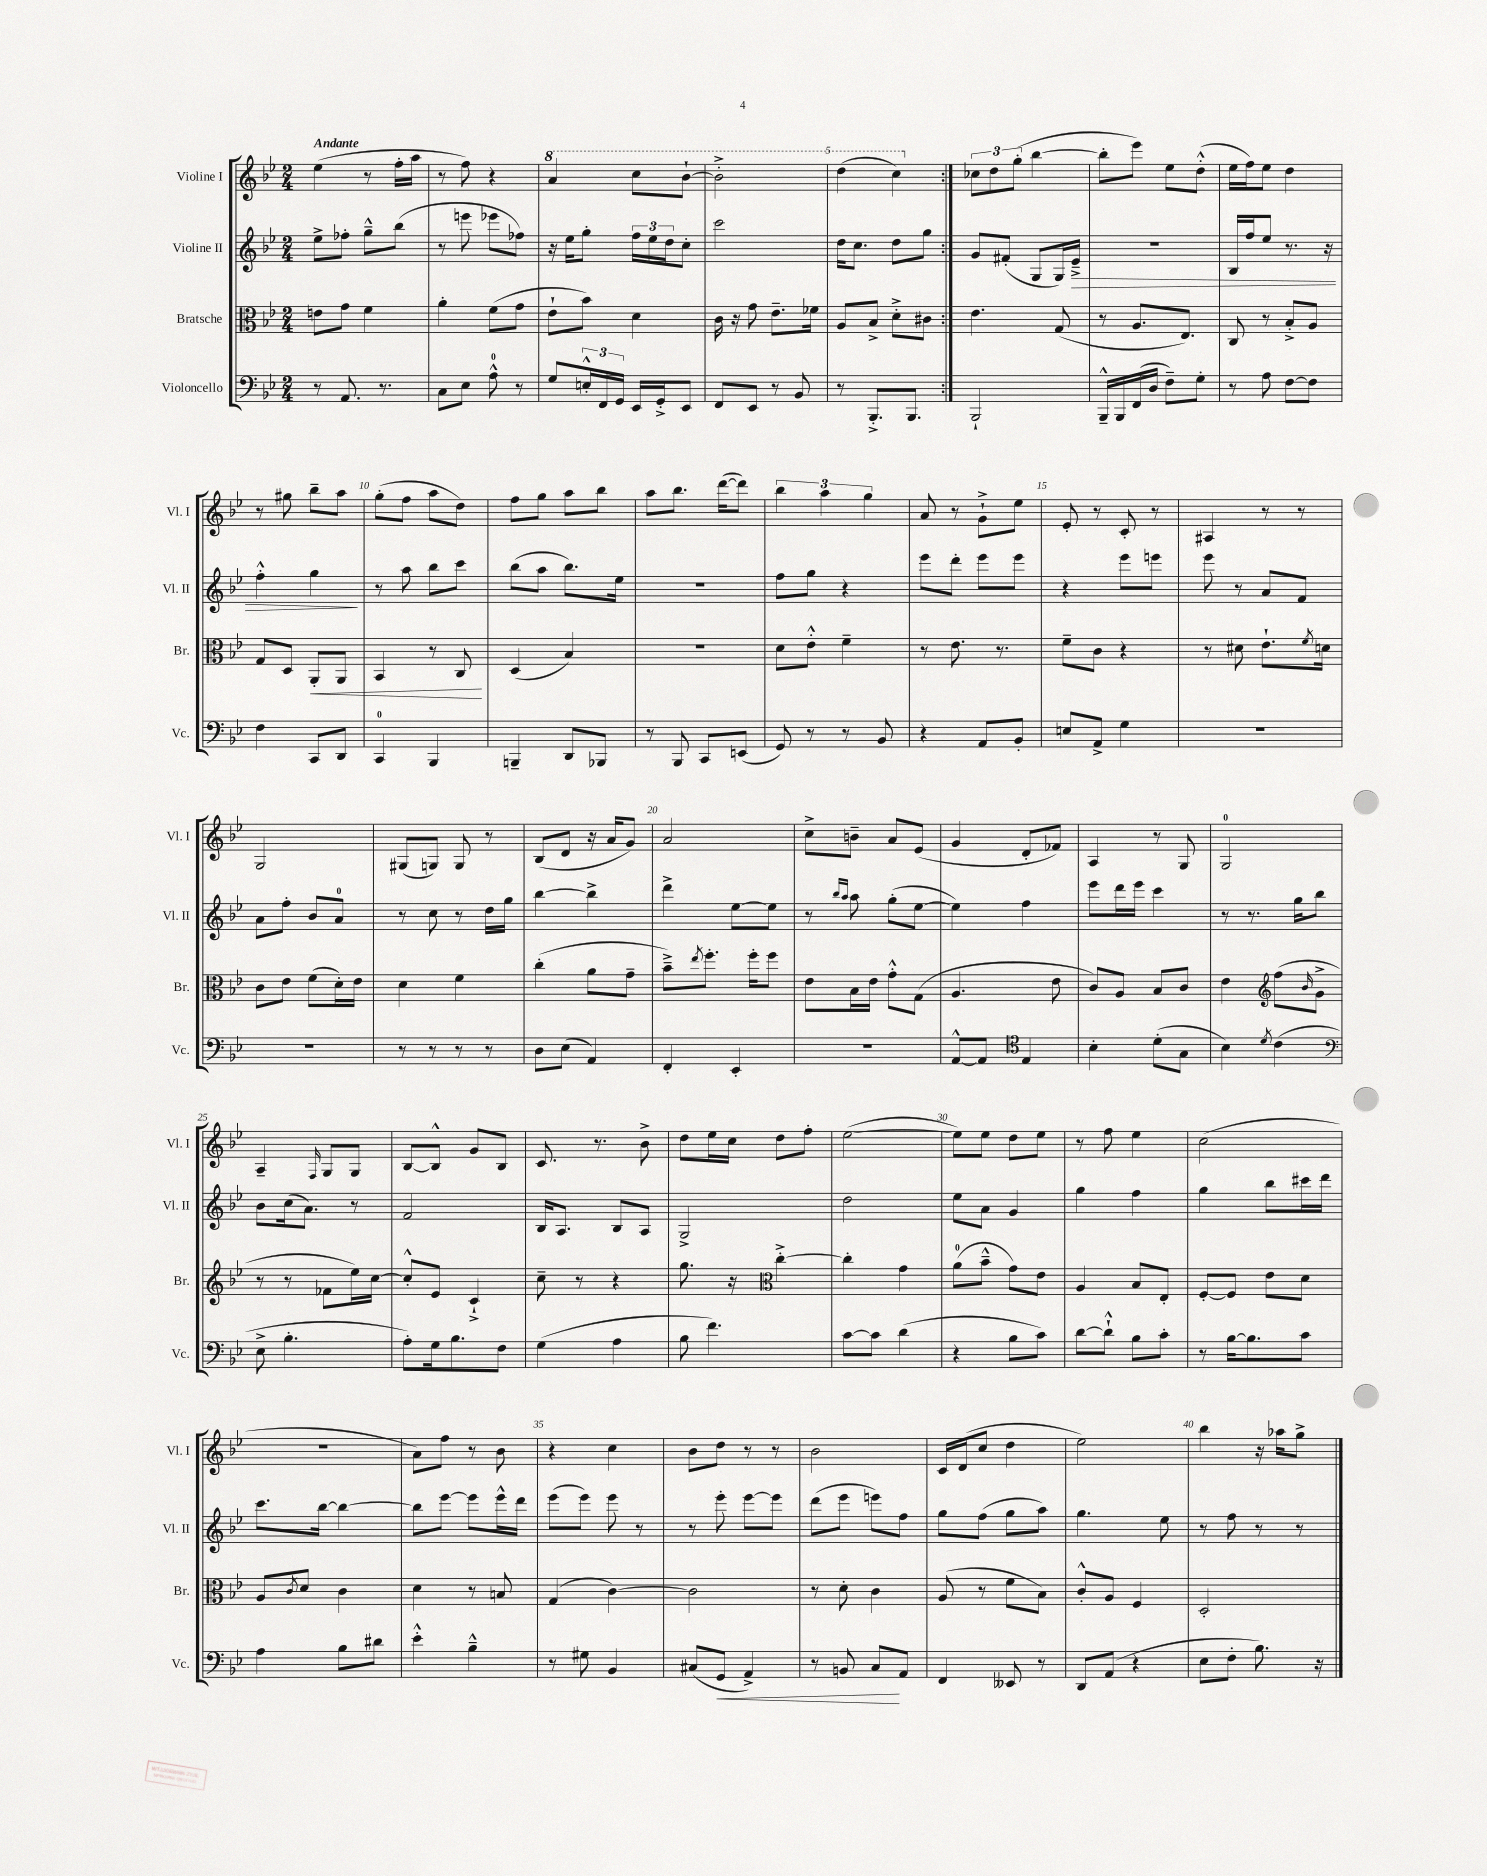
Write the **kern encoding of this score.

**kern	**dynam	**kern	**dynam	**kern	**dynam	**kern
*part4	*part4	*part3	*part3	*part2	*part2	*part1
*staff4	*staff4	*staff3	*staff3	*staff2	*staff2	*staff1
*I"Violoncello	*	*I"Bratsche	*	*I"Violine II	*	*I"Violine I
*I'Vc.	*	*I'Br.	*	*I'Vl. II	*	*I'Vl. I
*clefF4	*	*clefC3	*	*clefG2	*	*clefG2
*k[b-e-]	*	*k[b-e-]	*	*k[b-e-]	*	*k[b-e-]
*M2/4	*	*M2/4	*	*M2/4	*	*M2/4
=1	=1	=1	=1	=1	=1	=1
!	!	!	!	!	!	!LO:TX:a:B:t=Andante
8r	.	8en\L	.	8ee-^\L	.	(4ee-\
8.AA/	.	8g\J	.	8ff-X'\J	.	.
.	.	4f\	.	8gg~^^\L	.	8r
8.r	.	.	.	.	.	.
.	.	.	.	(8bb-\J	.	16ff'\LL
.	.	.	.	.	.	16aa\JJ
=2	=2	=2	=2	=2	=2	=2
8C\L	.	4a'\	.	8r	.	8r
8E-\J	.	.	.	8eeen\	.	8ff\)
8A^^\	.	(8f\L	.	8eee-X\L	.	4r
8r	.	8g\J	.	8ff-X\J)	.	.
=3	=3	=3	=3	=3	=3	=3
*	*	*	*	*	*	*8va
8G/L	.	8e-`\L	.	16r	.	4aa/
.	.	.	.	16ee-\KL	.	.
24En'^^/L	.	8b-\J)	.	8gg'\J	.	.
24FF/	.	.	.	.	.	.
24GG/JJ	.	.	.	.	.	.
16EE-/LL	.	4d\	.	24ff\LL	.	8ccc\L
.	.	.	.	24ee-\	.	.
16GG'^/J	.	.	.	.	.	.
.	.	.	.	24dd\J	.	.
8EE-/J	.	.	.	8cc'\J	.	[8bb-`\J
=4	=4	=4	=4	=4	=4	=4
8FF/L	.	16c\	.	2ccc\	.	2bb-'^\]
.	.	16r	.	.	.	.
8EE-/J	.	8g\	.	.	.	.
8r	.	8.e-~\L	.	.	.	.
8BB-/	.	.	.	.	.	.
.	.	16f-X\Jk	.	.	.	.
=5	=5	=5	=5	=5	=5	=5
8r	.	8A/L	.	16dd\KL	.	(4ddd\
.	.	.	.	8.cc\J	.	.
8.BBB-'^/L	.	8B-^/J	.	.	.	.
.	.	8d'^\L	.	8dd\L	.	4ccc\)
8.BBB-/J	.	.	.	.	.	.
.	.	8c#X\J	.	8gg\J	.	.
=6:|!	=6:|!	=6:|!	=6:|!	=6:|!	=6:|!	=6:|!
*	*	*	*	*	*	*X8va
2BBB-`/	.	4.e-\	.	8g/L	.	12cc-X\L
.	.	.	.	.	.	12dd\
.	.	.	.	(8f#X'/J	.	.
.	.	.	.	.	.	(12gg'\J
.	.	.	.	8G/L	.	[4bb-\
.	.	(8G/	.	16G/L)	.	.
!	!	!	!	!	!LO:HP:b	!
.	.	.	.	16e-~^/JJ	>	.
=7	=7	=7	=7	=7	=7	=7
16BBB-~^^/LL	.	8r	.	2r	.	8bb-'\L]
16BBB-/	.	.	.	.	.	.
(16FF/	.	8.A/L	.	.	.	8eee-\J)
16D/JJ	.	.	.	.	.	.
8F~\L)	.	.	.	.	.	8ee-\L
.	.	8.E-/J)	.	.	.	.
8G'\J	.	.	.	.	.	(8dd'^^\J
=8	=8	=8	=8	=8	=8	=8
8r	.	8C/	.	16B-/LL	.	16ee-\LL
.	.	.	.	16ff/J	.	16ff\J)
8A\	.	8r	.	8ee-/J	.	8ee-\J
[8F\L	.	8B-'^/L	.	8.r	.	4dd\
8F\J]	.	8A/J	.	.	.	.
.	.	.	.	16r	.	.
!!LO:LB:g=z
=9	=9	=9	=9	=9	=9	=9
4F\	.	8G/L	.	4ff'^^\	.	8r
.	.	8D/J	.	.	.	8gg#X\
!	!	!	!LO:HP:b	!	!	!
8CC/L	.	8AA'/L	<	4gg\	.	8bb-~\L
8DD/J	.	8AA/J	.	.	.	8aa\J
.	.	.	.	.	]	.
=10	=10	=10	=10	=10	=10	=10
4CC/	.	4BB-/	.	8r	.	(8gg'\L
.	.	.	.	8aa\	.	8ff\J
4BBB-/	.	8r	.	8bb-\L	.	8aa\L
.	.	8C/	.	8ccc\J	.	8dd\J)
.	.	.	[	.	.	.
=11	=11	=11	=11	=11	=11	=11
4BBBn~/	.	(4D/	.	(8bb-\L	.	8ff\L
.	.	.	.	8aa\J	.	8gg\J
8DD/L	.	4B-/)	.	8.bb-\L)	.	8aa\L
8BBB-X/J	.	.	.	.	.	8bb-\J
.	.	.	.	16ee-\Jk	.	.
=12	=12	=12	=12	=12	=12	=12
8r	.	2r	.	2r	.	8aa\L
8BBB-/	.	.	.	.	.	8.bb-\J
8CC/L	.	.	.	.	.	.
.	.	.	.	.	.	([16ddd\KL
(8EEn/J	.	.	.	.	.	8ddd\J])
=13	=13	=13	=13	=13	=13	=13
8GG/)	.	8d\L	.	8ff\L	.	6bb-\
8r	.	8e-'^^\J	.	8gg\J	.	.
.	.	.	.	.	.	6aa\
8r	.	4f~\	.	4r	.	.
.	.	.	.	.	.	6gg\
8BB-/	.	.	.	.	.	.
=14	=14	=14	=14	=14	=14	=14
4r	.	8r	.	8eee-\L	.	8a/
.	.	8.e-\	.	8ddd'\J	.	8r
8AA/L	.	.	.	8eee-\L	.	8g`^\L
.	.	8.r	.	.	.	.
8BB-'/J	.	.	.	8eee-\J	.	8ee-\J
=15	=15	=15	=15	=15	=15	=15
8En/L	.	8f~\L	.	4r	.	8e-'/
8AA^/J	.	8c\J	.	.	.	8r
4G\	.	4r	.	8eee-\L	.	8c'/
.	.	.	.	8eeen\J	.	8r
=16	=16	=16	=16	=16	=16	=16
2r	.	8r	.	8eee-\	.	4A#X/
.	.	8d#X\	.	8r	.	.
.	.	8.e-`\L	.	8a/L	.	8r
.	.	.	.	8f/J	.	8r
.	.	8qf/	.	.	.	.
.	.	16dn\Jk	.	.	.	.
!!LO:LB:g=z
=17	=17	=17	=17	=17	=17	=17
2r	.	8c\L	.	8a\L	.	2G/
.	.	8e-\J	.	8ff'\J	.	.
.	.	(8f\L	.	8b-/L	.	.
.	.	16d'\L)	.	8a/J	.	.
.	.	16e-\JJ	.	.	.	.
=18	=18	=18	=18	=18	=18	=18
8r	.	4d\	.	8r	.	(8G#X/L
8r	.	.	.	8cc\	.	8Gn/J)
8r	.	4f\	.	8r	.	8G/
8r	.	.	.	16dd\LL	.	8r
.	.	.	.	16gg\JJ	.	.
=19	=19	=19	=19	=19	=19	=19
8D\L	.	(4cc'\	.	[4bb-\	.	(8B-/L
(8E-\J	.	.	.	.	.	8d/J
4AA/)	.	8a\L	.	4bb-^\]	.	16r
.	.	.	.	.	.	16a/KL
.	.	8g~\J	.	.	.	8g/J)
=20	=20	=20	=20	=20	=20	=20
4FF'/	.	8b-~^\L)	.	4ddd^\	.	2a/
.	.	8qee-/	.	.	.	.
.	.	8.ff'\J	.	.	.	.
4EE-'/	.	.	.	[8ee-\L	.	.
.	.	16ff'\KL	.	.	.	.
.	.	8ff\J	.	8ee-\J]	.	.
=21	=21	=21	=21	=21	=21	=21
2r	.	8e-\L	.	8r	.	8cc^\L
.	.	.	.	16qqbb-/LL	.	.
.	.	.	.	16qqaa/JJ	.	.
.	.	16B-\L	.	8aa\	.	8bn~\J
.	.	16e-\JJ	.	.	.	.
.	.	8g'^^\L	.	(8gg'\L	.	8a/L
.	.	(8G\J	.	[8ee-\J	.	(8e-/J
=22	=22	=22	=22	=22	=22	=22
[8AA^^/L	.	4.A/	.	4ee-\])	.	4g/
8AA/J]	.	.	.	.	.	.
*clefC4	*	*	*	*	*	*
4E-/	.	.	.	4ff\	.	8d'/L
.	.	8e-\	.	.	.	8f-X/J)
=23	=23	=23	=23	=23	=23	=23
4B-'\	.	8c/L)	.	8eee-\L	.	4A/
.	.	8A/J	.	16ddd\L	.	.
.	.	.	.	16eee-\JJ	.	.
(8d'\L	.	8B-/L	.	4ccc\	.	8r
8G\J	.	8c/J	.	.	.	8G/
=24	=24	=24	=24	=24	=24	=24
4B-\)	.	4e-\	.	8r	.	2G/
.	.	.	.	8.r	.	.
8qd/	.	.	.	.	.	.
*	*	*clefG2	*	*	*	*
(4c\	.	(8ff\L	.	.	.	.
.	.	.	.	16gg\KL	.	.
.	.	16qqb-/	.	.	.	.
.	.	8g^\J	.	8bb-\J	.	.
!!LO:LB:g=z
=25	=25	=25	=25	=25	=25	=25
*clefF4	*	*	*	*	*	*
8E-^\	.	8r	.	8b-\L	.	4A~/
4.B-'\	.	8r	.	(16cc\k	.	.
.	.	.	.	8.a\J)	.	.
.	.	.	.	.	.	16qqF/
.	.	8f-X\L	.	.	.	8G/L
.	.	16ee-\L)	.	8r	.	8G/J
.	.	[16cc\JJ	.	.	.	.
=26	=26	=26	=26	=26	=26	=26
8A'\L)	.	8cc'^^/L]	.	2f/	.	[8B-/L
16G\k	.	8e-/J	.	.	.	8B-^^/J]
8.B-\	.	.	.	.	.	.
.	.	4c`^/	.	.	.	8g/L
8F\J	.	.	.	.	.	8B-/J
=27	=27	=27	=27	=27	=27	=27
(4G\	.	8cc~\	.	16B-/KL	.	8.c/
.	.	.	.	8.A/J	.	.
.	.	8r	.	.	.	.
.	.	.	.	.	.	8.r
4A\	.	4r	.	8B-/L	.	.
.	.	.	.	8A/J	.	8b-^\
=28	=28	=28	=28	=28	=28	=28
8B-\	.	8.gg\	.	2G^/	.	8dd\L
4.f\)	.	.	.	.	.	16ee-\L
.	.	16r	.	.	.	16cc\JJ
*	*	*clefC3	*	*	*	*
.	.	[4cc'^\	.	.	.	8dd\L
.	.	.	.	.	.	8ff'\J
=29	=29	=29	=29	=29	=29	=29
[8c\L	.	4cc'\]	.	2dd\	.	([2ee-\
8c\J]	.	.	.	.	.	.
(4d\	.	4g\	.	.	.	.
=30	=30	=30	=30	=30	=30	=30
4r	.	(8a\L	.	8ee-\L	.	8ee-\L])
.	.	8b-~^^\J	.	8a\J	.	8ee-\J
8B-\L	.	8g\L)	.	4g/	.	8dd\L
8c\J)	.	8e-\J	.	.	.	8ee-\J
=31	=31	=31	=31	=31	=31	=31
[8d\L	.	4A/	.	4gg\	.	8r
8d`^^\J]	.	.	.	.	.	8ff\
8B-\L	.	8B-/L	.	4ff\	.	4ee-\
8c'\J	.	8E-'/J	.	.	.	.
=32	=32	=32	=32	=32	=32	=32
8r	.	[8F'/L	.	4gg\	.	(2cc\
[16B-\KL	.	8F/J]	.	.	.	.
8.B-\]	.	.	.	.	.	.
.	.	8e-\L	.	8bb-\L	.	.
8c\J	.	8d\J	.	16ccc#X\L	.	.
.	.	.	.	16ddd\JJ	.	.
!!LO:LB:g=z
=33	=33	=33	=33	=33	=33	=33
4A\	.	8A/L	.	8.ccc\L	.	2r
.	.	8qc/	.	.	.	.
.	.	8d/J	.	.	.	.
.	.	.	.	[16bb-\Jk	.	.
8B-\L	.	4c\	.	4bb-\_	.	.
8d#X\J	.	.	.	.	.	.
=34	=34	=34	=34	=34	=34	=34
4e-'^^\	.	4d\	.	8bb-\L]	.	8a\L)
.	.	.	.	[8eee-\J	.	8ff\J
4B-~^^\	.	8r	.	8eee-\L]	.	8r
.	.	8Bn/	.	16eee-^^\L	.	8b-\
.	.	.	.	16ddd\JJ	.	.
=35	=35	=35	=35	=35	=35	=35
8r	.	(4G/	.	(8eee-\L	.	4r
8G#X\	.	.	.	8eee-\J)	.	.
4BB-/	.	[4c\)	.	8eee-\	.	4cc\
.	.	.	.	8r	.	.
=36	=36	=36	=36	=36	=36	=36
(8C#X/L	.	2c\]	.	8r	.	8b-\L
!	!LO:HP:b	!	!	!	!	!
8GG/J	<	.	.	8eee-'\	.	8dd\J
4AA^/)	.	.	.	[8eee-\L	.	8r
.	.	.	.	8eee-\J]	.	8r
=37	=37	=37	=37	=37	=37	=37
8r	.	8r	.	(8ddd\L	.	2b-\
8BBn/	.	8d'\	.	8eee-\J	.	.
8C/L	.	4c\	.	8eeen\L)	.	.
8AA/J	[	.	.	8ff\J	.	.
=38	=38	=38	=38	=38	=38	=38
4FF/	.	(8A/	.	8gg\L	.	16c/LL
.	.	.	.	.	.	(16d/J
.	.	8r	.	(8ff\J	.	8cc/J
8EE--X/	.	8f\L	.	8gg\L	.	4dd\
8r	.	8B-\J)	.	8aa\J)	.	.
=39	=39	=39	=39	=39	=39	=39
8DD/L	.	8c'^^/L	.	4.gg\	.	2ee-\)
(8AA/J	.	8A/J	.	.	.	.
4r	.	4F/	.	.	.	.
.	.	.	.	8ee-\	.	.
=40	=40	=40	=40	=40	=40	=40
8E-\L	.	2D'/	.	8r	.	4bb-\
8F'\J	.	.	.	8ff\	.	.
8.B-\)	.	.	.	8r	.	16r
.	.	.	.	.	.	16aa-X\KL
.	.	.	.	8r	.	8gg^\J
16r	.	.	.	.	.	.
==	==	==	==	==	==	==
*-	*-	*-	*-	*-	*-	*-
